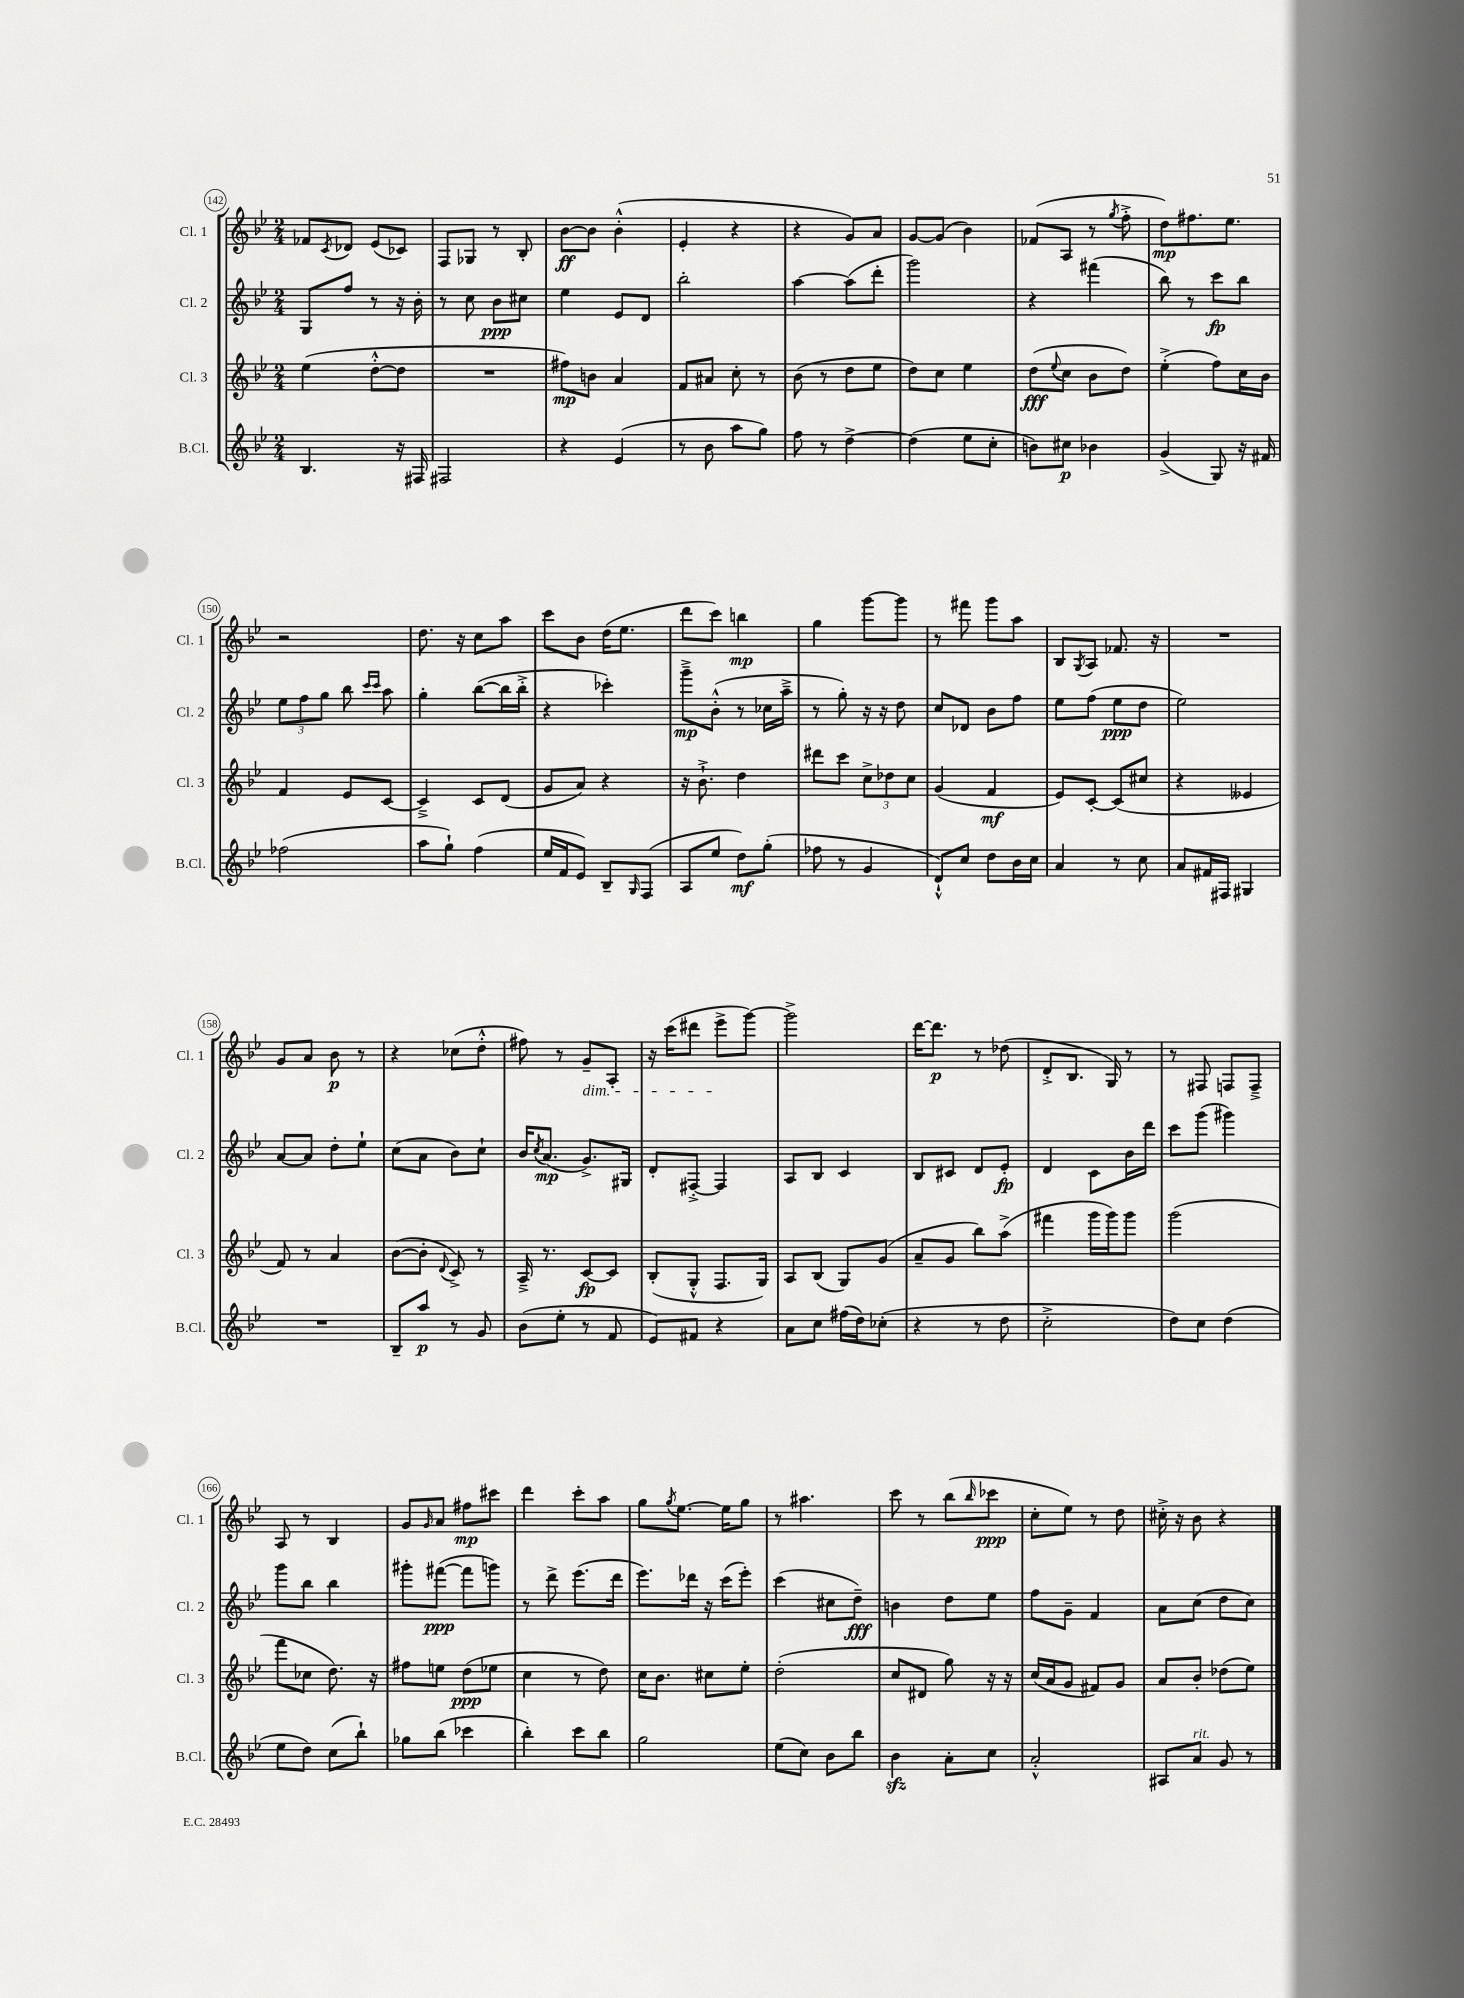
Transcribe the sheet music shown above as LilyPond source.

<<
\new StaffGroup <<
\new Staff = "s0" \with { instrumentName = "Cl. 1" shortInstrumentName = "Cl. 1" } {
    \clef treble \key bes \major \numericTimeSignature \time 2/4
    fes'8 \acciaccatura { c'8 } des'8 ees'8( ces'8) |
    f8 ges8 r8 bes8-. |
    bes'8~\ff bes'8 bes'4-.-^( |
    ees'4-. r4 |
    r4 g'8) a'8 |
    g'8~ g'8( bes'4) |
    fes'8( a8 r8 \acciaccatura { g''8 } f''8-.-> |
    d''8\mp) fis''8. ees''8. |
    r2 |
    d''8. r16 c''8 a''8 |
    c'''8 bes'8 d''16( ees''8. |
    d'''8 c'''8) b''4\mp |
    g''4 g'''8~ g'''8 |
    r8 fis'''8 g'''8 a''8 |
    bes8 \acciaccatura { g8 } a8 fes'8. r16 |
    R2 |
    g'8 a'8 bes'8\p r8 |
    r4 ces''8( d''8-.-^ |
    fis''8) r8 g'8--\dim a8-. |
    r16 c'''16( dis'''8 ees'''8->\! g'''8~) |
    g'''2-> |
    d'''16~ d'''8.\p r8 des''8( |
    d'8-.-> bes8. g16) r8 |
    r8 fis8 f8 f8---> |
    a8 r8 bes4 |
    g'8 \grace { g'16 } a'8 fis''8\mp cis'''8 |
    d'''4 c'''8-. a''8 |
    g''8 \acciaccatura { g''8 } ees''8.~ ees''16 g''8 |
    r8 ais''4. |
    c'''8 r8 bes''8( \grace { bes''16 } ces'''8\ppp |
    c''8-. ees''8) r8 d''8 |
    cis''16-.-> r16 bes'8 r4 \bar "|." |
}
\new Staff = "s1" \with { instrumentName = "Cl. 2" shortInstrumentName = "Cl. 2" } {
    \clef treble \key bes \major \numericTimeSignature \time 2/4
    g8 f''8 r8 r16 bes'16-. |
    r8 c''8 bes'8\ppp cis''8 |
    ees''4 ees'8 d'8 |
    bes''2-. |
    a''4~ a''8( d'''8-. |
    g'''2) |
    r4 fis'''4( |
    bes''8) r8 c'''8\fp bes''8 |
    \tuplet 3/2 { ees''8 f''8 g''8 } bes''8 \grace { c'''16 c'''16 } a''8 |
    g''4-. bes''8~( bes''16 bes''16-.-> |
    r4 ces'''4-.) |
    g'''8--->\mp bes'8-.-^( r8 ces''16 a''16---> |
    r8 g''8-.) r16 r16 d''8 |
    c''8 des'8 bes'8 f''8 |
    ees''8 f''8( ees''8\ppp d''8 |
    ees''2) |
    a'8~ a'8 d''8-. ees''8-! |
    c''8( a'8 bes'8) c''8-! |
    bes'16 \acciaccatura { c''8 } a'8.\mp( g'8.->) gis16 |
    d'8-. fis8~-.-> fis4 |
    a8 bes8 c'4 |
    bes8 cis'8 d'8 ees'8-.\fp |
    d'4 c'8 bes'16 d'''16 |
    c'''8 g'''8( gis'''4) |
    g'''8 bes''8 bes''4 |
    gis'''8-. fis'''8~\ppp( fis'''8 g'''8) |
    r8 d'''8-> ees'''8.( d'''16 |
    ees'''8.) des'''16 r16 c'''16( ees'''8-.) |
    c'''4( cis''8 d''8--\fff) |
    b'4 d''8 ees''8 |
    f''8 g'8-- f'4 |
    a'8 c''8( d''8 c''8) \bar "|." |
}
\new Staff = "s2" \with { instrumentName = "Cl. 3" shortInstrumentName = "Cl. 3" } {
    \clef treble \key bes \major \numericTimeSignature \time 2/4
    ees''4( d''8~-.-^ d''8 |
    R2 |
    fis''8\mp) b'8 a'4 |
    f'8 ais'8 c''8-. r8 |
    bes'8( r8 d''8 ees''8 |
    d''8) c''8 ees''4 |
    d''8\fff( \appoggiatura { ees''8 } c''8 bes'8 d''8) |
    ees''4-.->( f''8) c''16 bes'16 |
    f'4 ees'8 c'8~ |
    c'4---> c'8 d'8( |
    g'8 a'8) r4 |
    r16 bes'8.-!-> d''4 |
    dis'''8 c'''8 \tuplet 3/2 { c''8-> des''8 c''8 } |
    g'4( f'4\mf |
    ees'8) c'8~-. c'8( cis''8 |
    r4 eeses'4 |
    f'8) r8 a'4 |
    bes'8~( bes'8-. \appoggiatura { d'8 } c'8->) r8 |
    a16---> r8. c'8~\fp c'8 |
    bes8-.( g8-.-^ f8. g16) |
    a8 bes8( g8) g'8( |
    a'8-- g'8 bes''8) a''8->( |
    fis'''4 g'''16 g'''16) g'''8 |
    g'''2( |
    f'''8 ces''8 d''8.) r16 |
    fis''8 e''8 d''8\ppp( ees''8 |
    c''4 r8 d''8) |
    c''16 bes'8. cis''8 ees''8-. |
    d''2-.( |
    c''8 dis'8 g''8) r16 r16 |
    c''16( a'16 g'8 fis'8) g'8 |
    a'8 bes'8-. des''8( ees''8) \bar "|." |
}
\new Staff = "s3" \with { instrumentName = "B.Cl." shortInstrumentName = "B.Cl." } {
    \clef treble \key bes \major \numericTimeSignature \time 2/4
    bes4. r16 fis16 |
    fis2 |
    r4 ees'4( |
    r8 bes'8 a''8 g''8) |
    f''8 r8 d''4~-> |
    d''4( ees''8 c''8-. |
    b'8) cis''8\p bes'4 |
    g'4->( g8) r16 fis'16 |
    fes''2( |
    a''8 g''8-!) f''4( |
    ees''16 f'16 ees'8) bes8-- \grace { g16 } f8( |
    a8 ees''8 d''8\mf) g''8-.( |
    fes''8 r8 g'4 |
    d'8-!-^) c''8 d''8 bes'16 c''16 |
    a'4 r8 c''8 |
    a'8 fis'16 fis16 gis4 |
    R2 |
    bes8-- a''8\p r8 g'8 |
    bes'8( ees''8-. r8 f'8 |
    ees'8) fis'8 r4 |
    a'8 c''8 fis''16( d''16) ces''8-.( |
    r4 r8 d''8 |
    c''2-.-> |
    d''8) c''8 d''4( |
    ees''8 d''8) c''8( bes''8-!) |
    ges''8 bes''8( ces'''4 |
    bes''4-.) c'''8 bes''8 |
    g''2 |
    ees''8( c''8) bes'8 bes''8 |
    bes'4\sfz a'8-. c''8 |
    a'2-.-^ |
    ais8 a'8^\markup { \italic "rit." } g'8 r8 \bar "|." |
}
>>
>>
\layout { \context { \Score currentBarNumber = #142 \override BarNumber.stencil = #(make-stencil-circler 0.1 0.3 ly:text-interface::print) } }
